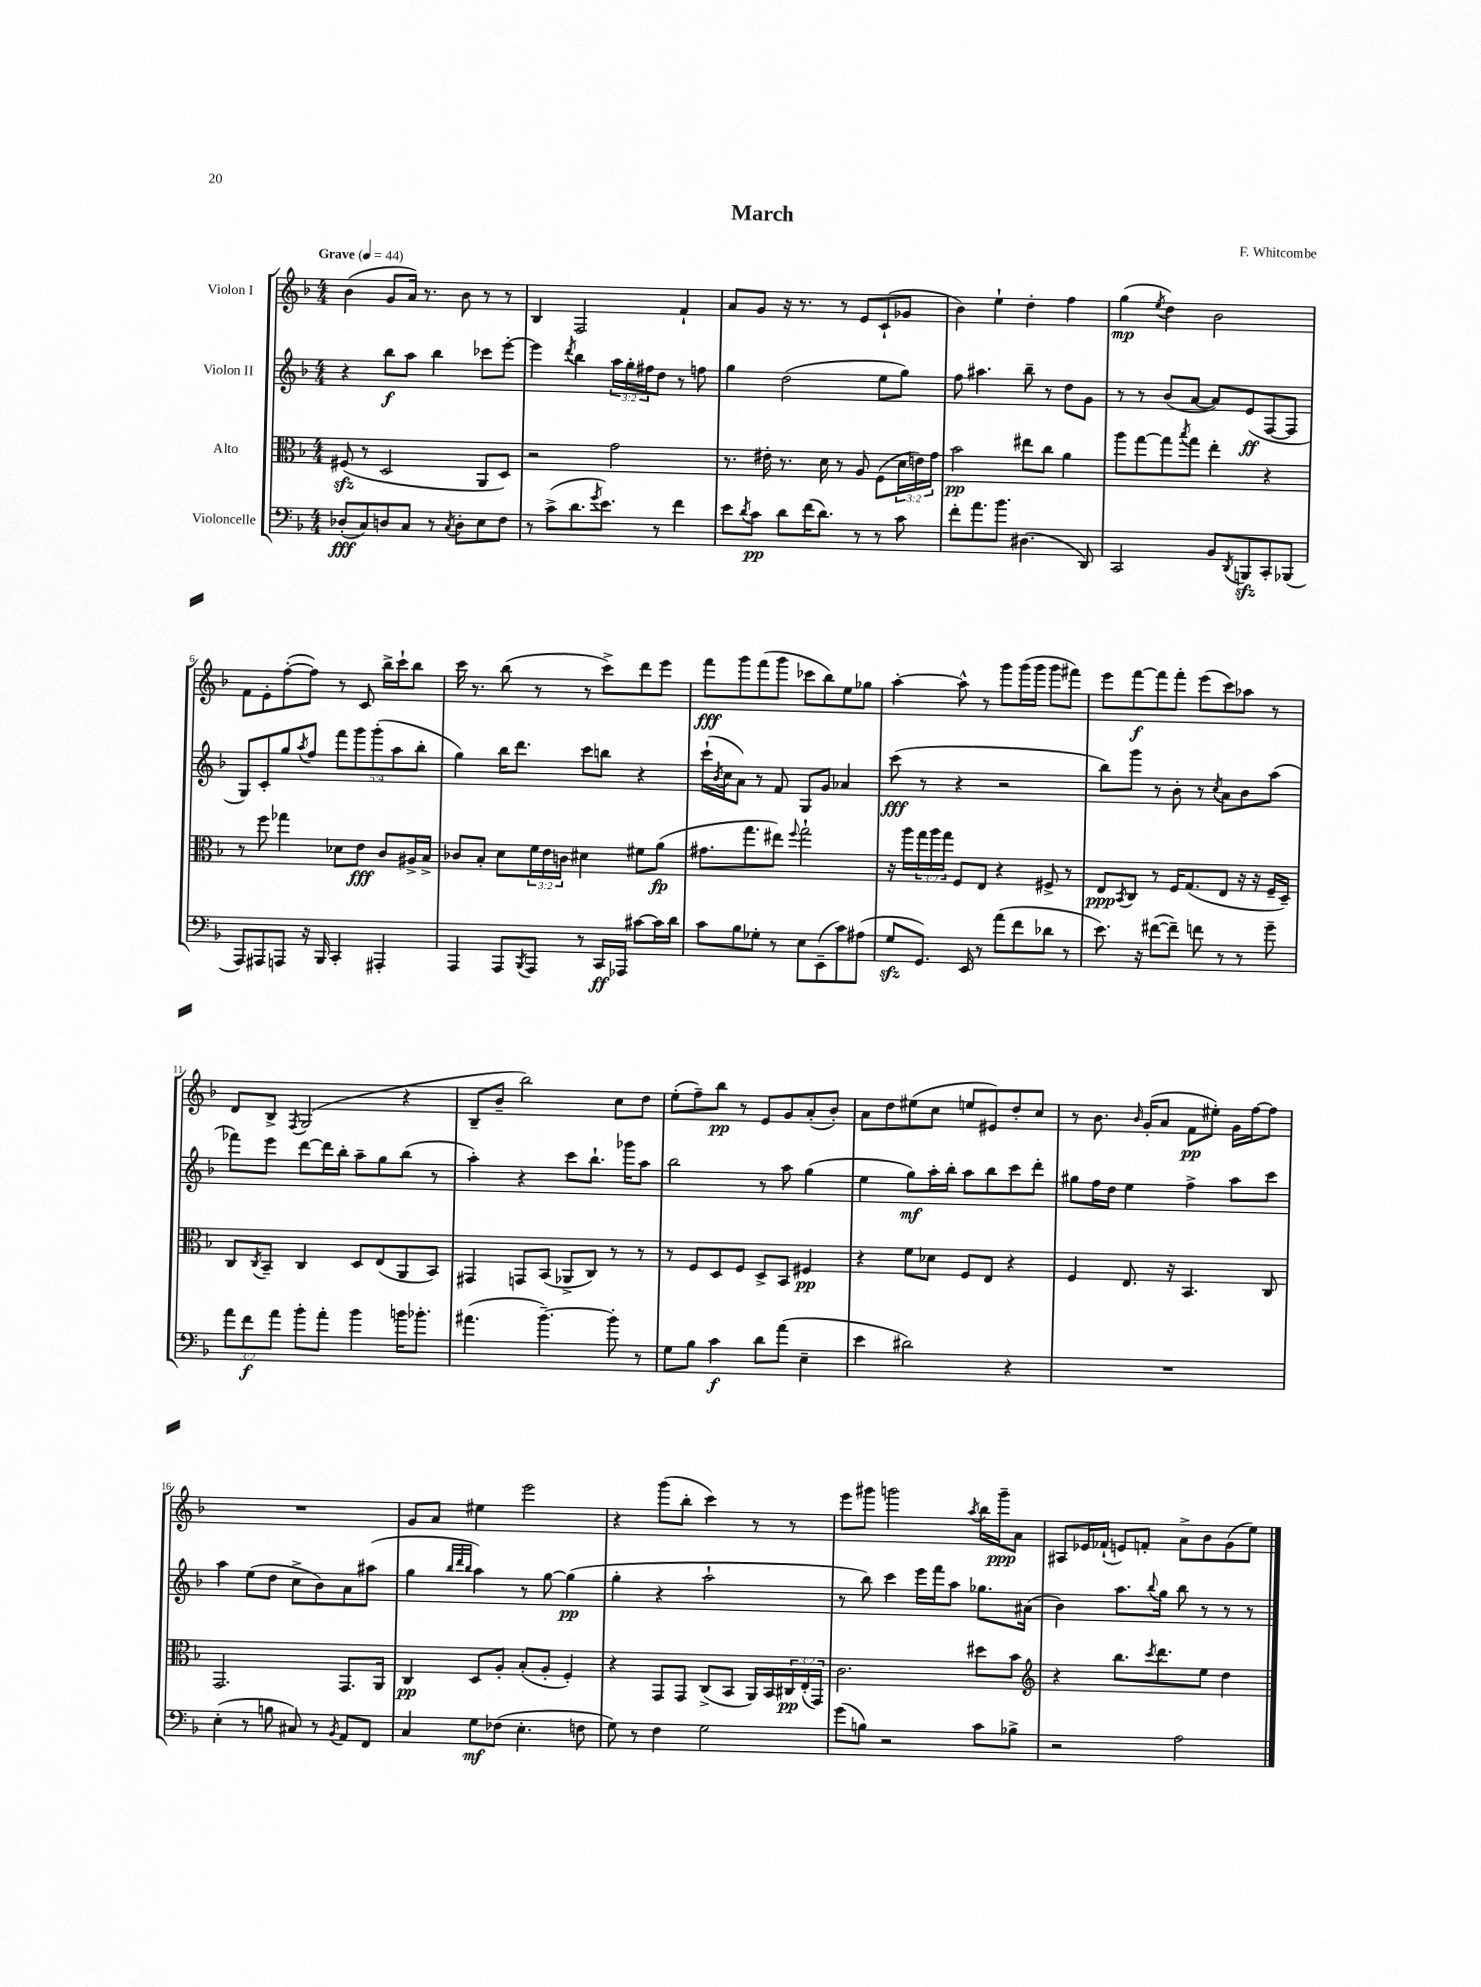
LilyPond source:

\header { title = "March" composer = "F. Whitcombe" }
<<
\new StaffGroup <<
\new Staff = "s0" \with { instrumentName = "Violon I" } {
    \clef treble \key f \major \numericTimeSignature \time 4/4 \tempo "Grave" 4 = 44
    bes'4( g'8 a'16) r8. bes'8 r8 r8 |
    bes4 f2 f'4-! |
    a'8 g'8 r16 r8. r8 e'8 c'8-!( ges'8 |
    bes'4) e''4-! d''4-. f''4 |
    g''4\mp( \acciaccatura { e''8 } d''4) bes'2 |
    f'8 e'8-. f''8~-.( f''8) r8 c'8 bes''16-> c'''16-! bes''8 |
    c'''16 r8. bes''8( r8 r8 c'''8->) d'''8 e'''8 |
    f'''8\fff g'''8 f'''8( g'''8 ces'''8 bes''8) e''8 ges''8 |
    a''4~-. a''8-^ r8 g'''8 g'''16( g'''16 g'''8 fis'''8) |
    e'''8 f'''8~\f f'''8 f'''8-. e'''8( c'''8) aes''8 r8 |
    d'8 bes8-> \acciaccatura { f8 } g2( r4 |
    bes8-- bes'8-- bes''2) c''8 d''8 |
    e''8-.( f''8--) bes''8\pp r8 e'8 g'8 a'8-.( bes'8-.) |
    a'8 d''8 eis''8( c''8 e''8 eis'8) d''8-. c''8 |
    r8 bes'8. \grace { bes'16 } g'16-.( a'8 f'8\pp eis''8-.) g'16 f''16~ f''8 |
    R1 |
    g'8 a'8 eis''4 e'''2 |
    r4 g'''8( bes''8-. c'''4) r8 r8 |
    e'''8 gis'''8 g'''2 \acciaccatura { a''8 } bes''16 g'''16--\ppp a'8 |
    ais8 ees'16 fes'16-!( e'8) f'8-. a'8-> bes'8 g'8( e''8) \bar "|." |
}
\new Staff = "s1" \with { instrumentName = "Violon II" } {
    \clef treble \key f \major \numericTimeSignature \time 4/4 \override Staff.TupletNumber.text = #tuplet-number::calc-fraction-text
    r4 bes''8\f a''8 bes''4 ces'''8 e'''8~-. |
    e'''4 \acciaccatura { d'''8 } bes''4 \tuplet 3/2 { a''16 g''16-. fis''16 } d''8 r8 f''8 |
    g''4 d''2( e''8 g''8) |
    f''8 ais''4. bes''8-- r8 d''8 g'8 |
    r8 r8 bes'8( a'8~ a'8) e'8\ff( f8~ f8 |
    g8) c'8-. g''8 \acciaccatura { a''8 } f''8 \tuplet 5/4 { f'''8 g'''8 g'''8-.( a''8 bes''8-. } |
    g''4) bes''16 d'''8. c'''8 b''8 r4 |
    c'''16-!( \acciaccatura { bes'8 } c''16 a'8) r8 f'8 g8 g'8 aes'4 |
    c'''8\fff( r8 r4 r2 |
    bes''8) g'''8 r8 bes'8-. r8 \acciaccatura { c''8 } a'8 bes'8 a''8( |
    fes'''8) e'''8 d'''8~ d'''16 bes''16-. a''8-- g''8 bes''8( r8 |
    a''4-.) r4 c'''8 bes''8.-! ges'''16 a''8 |
    bes''2 r8 a''8 g''4( |
    e''4 g''8\mf) a''16-. bes''16-. a''8 bes''8 c'''8 d'''8-. |
    gis''8 f''16 d''16 e''4 f''4-> a''8 c'''8 |
    a''4 e''8( d''8 c''8-> bes'8) a'8 ais''8( |
    g''4 \grace { bes''32 d'''32 bes''32 } a''4) r8 g''8~ g''4\pp( |
    g''4-. r4 a''2-! |
    r8 bes''8) c'''4 e'''16 f'''16 a''8 ges''8. ais'16( |
    bes'4) a''8. \appoggiatura { bes''8 } g''16 bes''8 r8 r8 r8 \bar "|." |
}
\new Staff = "s2" \with { instrumentName = "Alto" } {
    \clef alto \key f \major \numericTimeSignature \time 4/4 \override Staff.TupletNumber.text = #tuplet-number::calc-fraction-text
    fis8\sfz( r8 d2 a,8 d8) |
    r2 g'2 |
    r8. eis'16-. r8. d'16 r8 a8 f8( \tuplet 3/2 { d'16 e'16) g'16 } |
    bes'2\pp eis''8 c''8 a'4 |
    a''8 g''8~ g''8 \acciaccatura { bes''8 } g''8 e''4-. r4 |
    r8 f''8 ges''4 des'8 e'8\fff c'8 ais16-> bes16-> |
    ces'8 bes8-. d'8 \tuplet 3/2 { f'16 e'16 c'16 } dis'4 fis'8 a'8\fp( |
    gis'8. g''8. eis''8) \appoggiatura { f''8 } g''2-! |
    r16 a''16 \tuplet 3/2 { g''16 a''16 g''16 } f8 e8 r4 fis8-> r8 |
    e8\ppp \acciaccatura { bes,8 } c8 r8 f16 g8.( e8 r16 r16 f16-- d16--) |
    c8 \acciaccatura { c8 } bes,8-- c4 d8 e8( a,8 bes,8) |
    gis,4 g,8 bes,8( aes,8-> c8) r8 r8 |
    r8 f8 d8 f8 d8-> bes,8 fis4\pp |
    r4 f'8 des'8 f8 e8 r4 |
    f4 e8. r16 bes,4. c8 |
    g,2. g,8. a,16 |
    c4\pp d8 a8-. bes8-.( a8-. f4-.) |
    r4 g,8 g,8 c8->( bes,8 a,16) bes,16 \tuplet 3/2 { cis16\pp e16-.( g,16) } |
    c'2. dis''8 bes'8 |
    \clef treble r4 bes''8. \acciaccatura { c'''8 } d'''8. e''8 d''4 \bar "|." |
}
\new Staff = "s3" \with { instrumentName = "Violoncelle" } {
    \clef bass \key f \major \numericTimeSignature \time 4/4 \override Staff.TupletNumber.text = #tuplet-number::calc-fraction-text
    des8-.\fff( c8) d8 c8 r8 \acciaccatura { c8 } d8-. e8 f8 |
    r8 c'8->( d'8. \acciaccatura { g'8 } e'8.) r8 f'4 |
    e'8 \acciaccatura { d'8 } c'8\pp d'8 f'16( d'8.) r8 r8 c'8 |
    f'8-. a'8. bes'8. dis4.( d,8) |
    c,2 bes,8 \acciaccatura { d,8 } b,,8\sfz c,8-. bes,,8( |
    a,,8) ais,,8 a,,8 r16 bes,,16 c,4-. ais,,4-. |
    a,,4 a,,8 \acciaccatura { bes,,8 } a,,8 r8 c,16\ff aes,,16 cis'8~ cis'16 d'16 |
    c'8 bes8 ges8-. r8 e8 e,8--( c'8) ais8( |
    g8\sfz g,8.) e,16 r8 a'8( f'8 des'8 r8 |
    e'8.) r16 fis'8~( fis'8--) f'8 r8 r8 g'8-- |
    \tuplet 3/2 { a'8 f'8\f a'8 } bes'8-. a'8-. bes'4 b'16 bes'8.-. |
    ais'4.( bes'4.~--) bes'8-. r8 |
    g8 bes8 c'4\f d'8 a'8( e4-- |
    e'4 dis'2) r4 |
    R1 |
    e4-.( r8 b8 cis8) r8 \acciaccatura { bes,8 } a,8 f,8 |
    c4 g8\mf fes8( e4.-. f8 |
    g8) r8 f4 g2 |
    g'8( b8) r2 c'8 bes8-> |
    r2 a2 \bar "|." |
}
>>
>>
